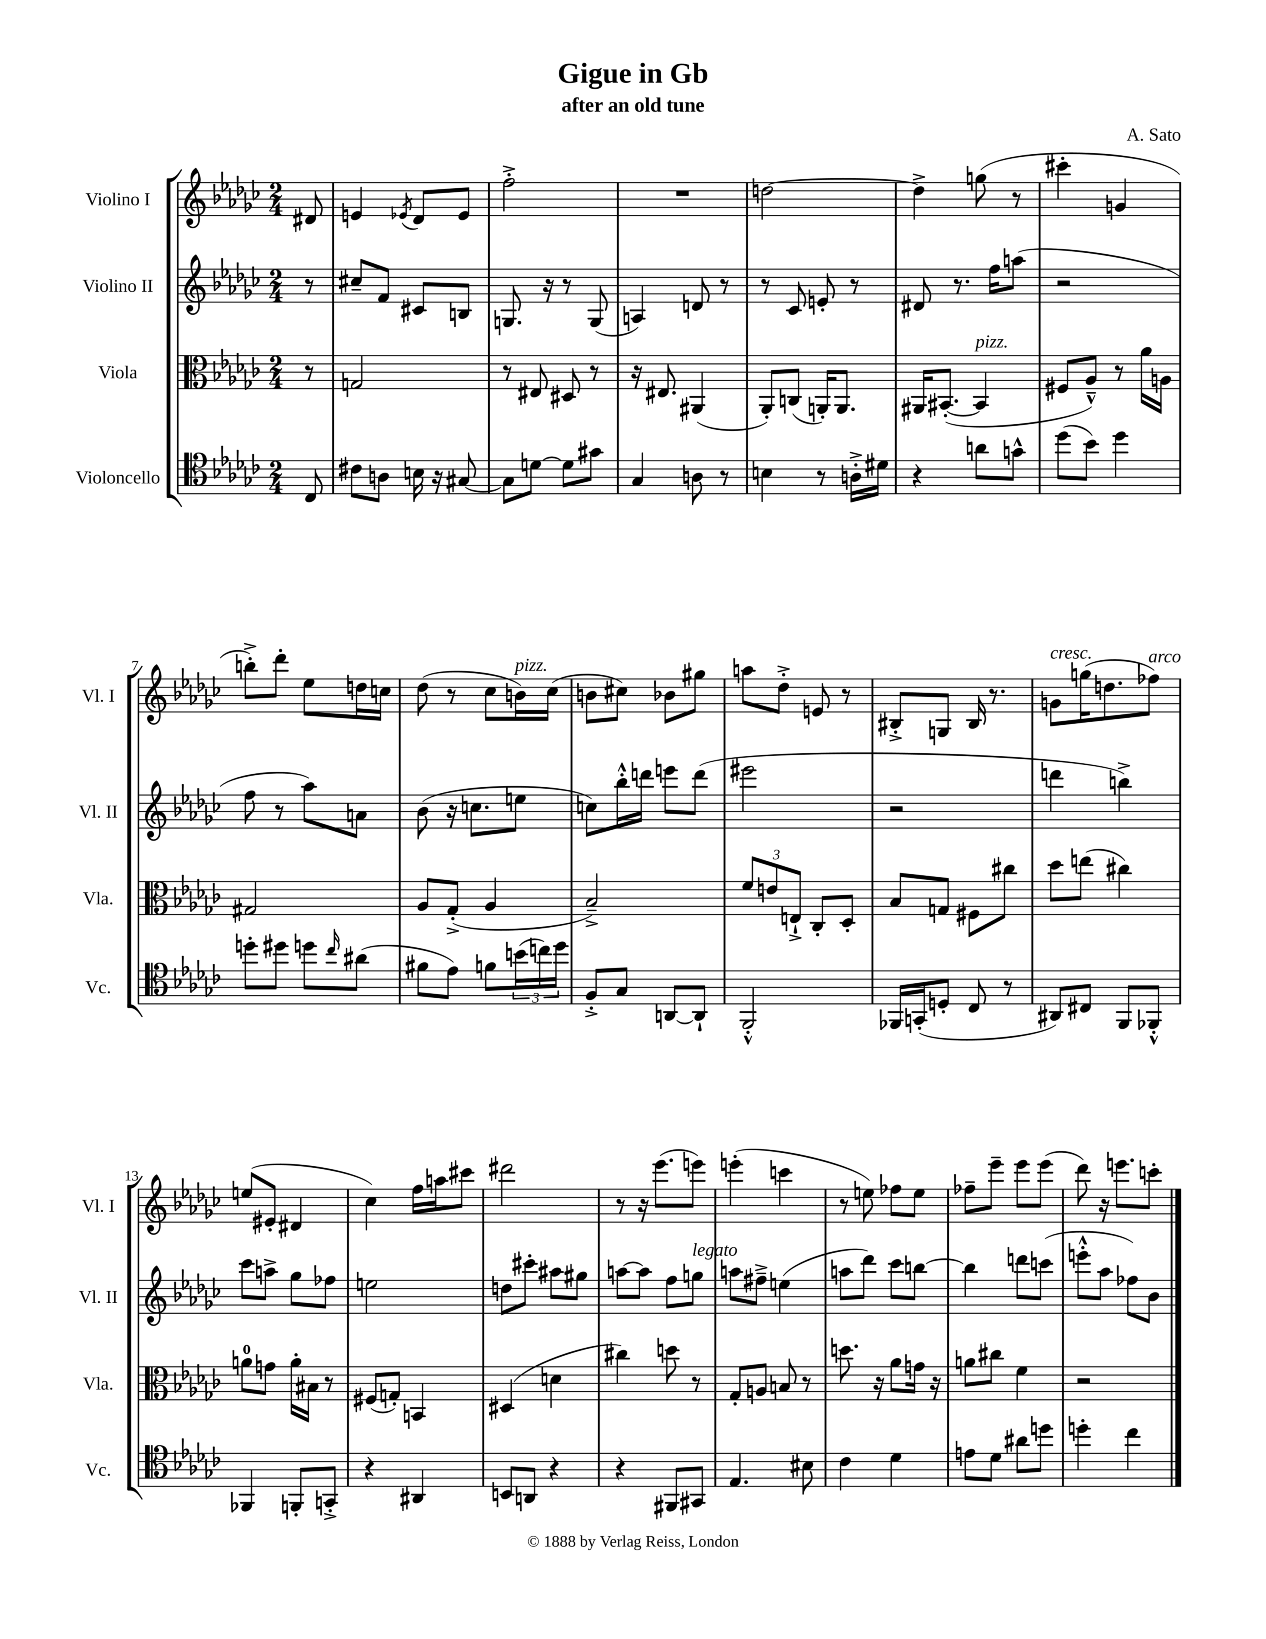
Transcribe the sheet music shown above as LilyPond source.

\header { title = "Gigue in Gb" composer = "A. Sato" subtitle = "after an old tune" }
<<
\new StaffGroup <<
\new Staff = "s0" \with { instrumentName = "Violino I" shortInstrumentName = "Vl. I" } {
    \clef treble \key ges \major \numericTimeSignature \time 2/4 \partial 8
    dis'8 |
    e'4 \acciaccatura { ees'8 } des'8 ees'8 |
    f''2-.-> |
    R2 |
    d''2~ |
    d''4-> g''8( r8 |
    cis'''4-. g'4 |
    b''8-.->) des'''8-. ees''8 d''16 c''16 |
    des''8( r8 ces''8 b'16^\markup { \italic "pizz." }) ces''16( |
    b'8 cis''8) bes'8 gis''8 |
    a''8 des''8-.-> e'8 r8 |
    bis8-.-> g8 bis16 r8. |
    g'8^\markup { \italic "cresc." } g''16( d''8. fes''8^\markup { \italic "arco" }) |
    e''8( eis'8-. dis'4 |
    ces''4) f''16 a''16 cis'''8 |
    dis'''2 |
    r8 r16 ees'''8.( e'''8) |
    e'''4-.( c'''4 |
    r8 e''8) fes''8 e''8 |
    fes''8-- ees'''8-- ees'''8 ees'''8( |
    des'''8) r16 e'''8. c'''8-. \bar "|." |
}
\new Staff = "s1" \with { instrumentName = "Violino II" shortInstrumentName = "Vl. II" } {
    \clef treble \key ges \major \numericTimeSignature \time 2/4 \partial 8
    r8 |
    cis''8-- f'8 cis'8 b8 |
    g8. r16 r8 g8( |
    a4) d'8 r8 |
    r8 ces'8 e'8-. r8 |
    dis'8 r8. f''16 a''8( |
    r2 |
    f''8 r8 aes''8) a'8 |
    bes'8( r16 c''8. e''8 |
    c''8) bes''16-.-^ d'''16 e'''8 d'''8( |
    eis'''2 |
    r2 |
    d'''4 b''4->) |
    ces'''8 a''8-> ges''8 fes''8 |
    e''2 |
    d''8 cis'''8-. ais''8 gis''8 |
    a''8~ a''8 f''8 g''8^\markup { \italic "legato" } |
    a''8 fis''8---> e''4( |
    a''8 des'''8) ces'''8 b''8~ |
    b''4 d'''8 c'''8( |
    e'''8-.-^ aes''8 fes''8) bes'8 \bar "|." |
}
\new Staff = "s2" \with { instrumentName = "Viola" shortInstrumentName = "Vla." } {
    \clef alto \key ges \major \numericTimeSignature \time 2/4 \partial 8
    r8 |
    g2 |
    r8 eis8 dis8 r8 |
    r16 eis8. ais,4( |
    aes,8-.) c8( a,16-.) a,8. |
    ais,16 bis,8.~-.( bis,4^\markup { \italic "pizz." } |
    fis8 aes8---^) r8 aes'16 a16 |
    gis2 |
    aes8 ges8-.->( aes4 |
    bes2--->) |
    \tuplet 3/2 { f'8 e'8 e8-!-> } ces8-. des8-. |
    bes8 g8 fis8 cis''8 |
    des''8 e''8( cis''4) |
    a'8-0 g'8 a'16-. bis16 r8 |
    fis8( g8-.) b,4 |
    dis4( d'4 |
    cis''4) d''8 r8 |
    ges8-. a8 b8 r8 |
    d''8. r16 aes'8 g'16 r16 |
    a'8 cis''8 f'4 |
    r2 \bar "|." |
}
\new Staff = "s3" \with { instrumentName = "Violoncello" shortInstrumentName = "Vc." } {
    \clef tenor \key ges \major \numericTimeSignature \time 2/4 \partial 8
    ces8 |
    cis'8 a8 b16 r16 gis8~ |
    gis8 d'8~ d'8 gis'8 |
    ges4 a8 r8 |
    b4 r8 a16-.-> dis'16 |
    r4 a'8 g'8-^ |
    des''8( bes'8) des''4 |
    d''8-. dis''8 d''8 \grace { ces''16 } ais'8( |
    fis'8 ees'8) f'8 \tuplet 3/2 { b'16( c''16) des''16 } |
    f8-.-> ges8 a,8~ a,8-! |
    f,2-.-^ |
    fes,16 g,16-.( d8-. ces8 r8 |
    ais,8) cis8 f,8 fes,8-.-^ |
    fes,4 f,8-. g,8-.-> |
    r4 ais,4 |
    b,8 a,8 r4 |
    r4 fis,8 gis,8 |
    ees4. bis8 |
    ces'4 des'4 |
    e'8 des'8 ais'8 d''8 |
    d''4-. ces''4 \bar "|." |
}
>>
>>
